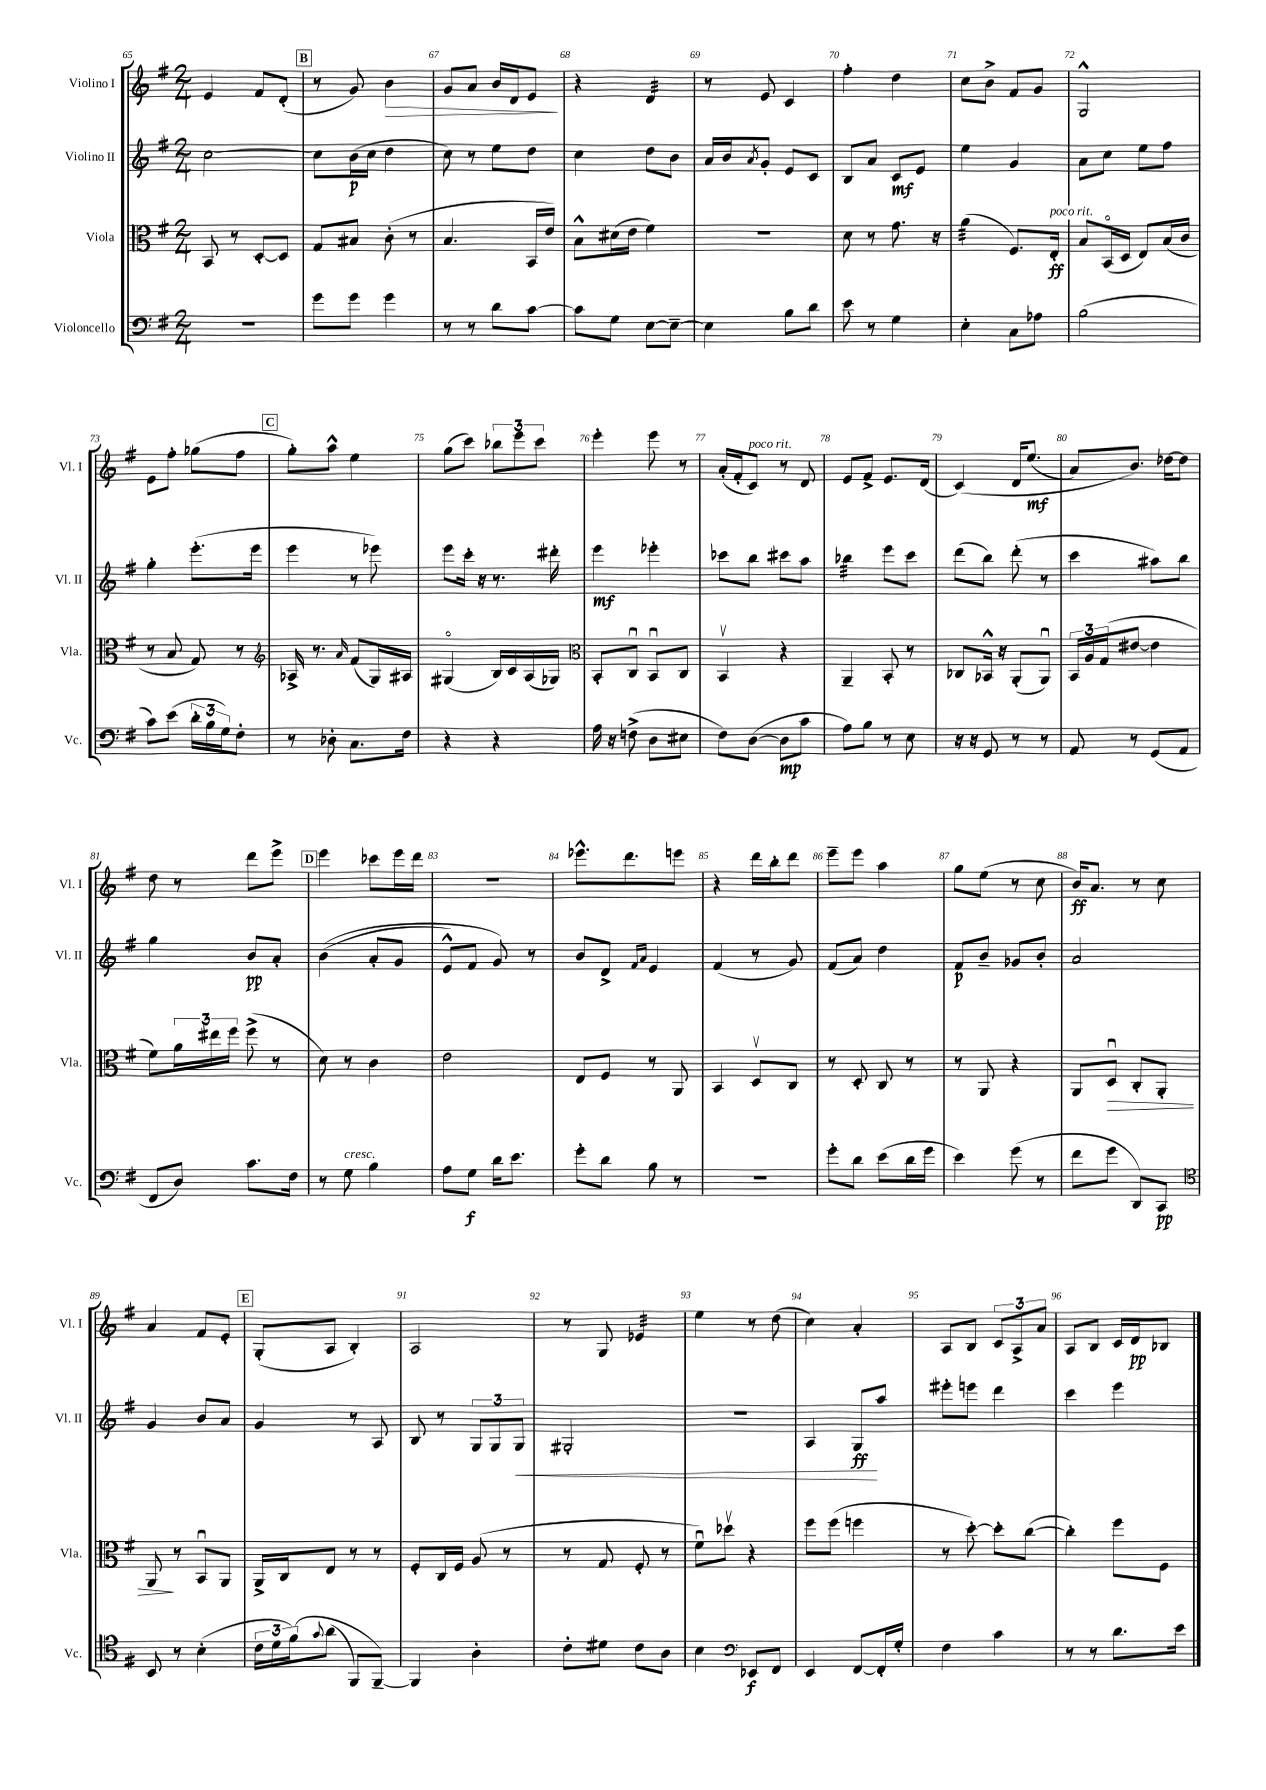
<<
\new StaffGroup <<
\new Staff = "s0" \with { instrumentName = "Violino I" shortInstrumentName = "Vl. I" } {
    \clef treble \key g \major \numericTimeSignature \time 2/4
    e'4 fis'8 d'8-.( |
    \mark \markup { \box "B" } r8 g'8) b'4\> |
    g'8 a'8 b'16 d'16 e'8\! |
    r4 d'4:32 |
    r8 e'8 c'4 |
    fis''4-. d''4 |
    c''8 b'8-> fis'8 g'8 |
    g2-^ |
    e'8 fis''8-. ges''8( fis''8 |
    \mark \markup { \box "C" } g''8-.) a''8-^ e''4 |
    g''8( c'''8) \tuplet 3/2 { bes''8 e'''8 c'''8 } |
    e'''4-. e'''8 r8 |
    a'16-.( fis'16-. c'8^\markup { \italic "poco rit." }) r8 d'8 |
    e'8 fis'8-> e'8. d'16( |
    c'4)\( d'16 e''8.\mf( |
    a'8) b'8.\) des''16~ des''8 |
    d''8 r8 d'''8 e'''8-> |
    \mark \markup { \box "D" } e'''4 ces'''8 e'''16 d'''16 |
    R2 |
    ees'''8.-^ d'''8. e'''8 |
    r4 d'''16 b''16-. d'''8 |
    e'''8-- e'''8 a''4 |
    g''8 e''8( r8 c''8 |
    b'16\ff) a'8. r8 c''8 |
    a'4 fis'8 e'8-. |
    \mark \markup { \box "E" } g8-.( a8 b4-.) |
    a2 |
    r8 g8 ees'4:32 |
    e''4 r8 d''8( |
    c''4) a'4-. |
    a8 b8 \tuplet 3/2 { c'8 a8-> a'8 } |
    a8 b8 c'16 d'16\pp bes8 \bar "|." |
}
\new Staff = "s1" \with { instrumentName = "Violino II" shortInstrumentName = "Vl. II" } {
    \clef treble \key g \major \numericTimeSignature \time 2/4
    c''2~ |
    \mark \markup { \box "B" } c''8 b'16\p( c''16 d''4 |
    c''8) r8 e''8 d''8 |
    c''4 d''8 b'8 |
    a'16 b'16 \acciaccatura { a'8 } g'8-. e'8 c'8 |
    b8 a'8 c'8\mf e'8 |
    e''4 g'4 |
    a'8 c''8 e''8 fis''8 |
    g''4-. e'''8.-.( e'''16 |
    \mark \markup { \box "C" } e'''4 r8 ees'''8) |
    e'''8 c'''16-. r16 r8. dis'''16-. |
    e'''4\mf ees'''4-. |
    ces'''8 b''8 cis'''8 a''8 |
    bes''4:32 e'''8 c'''8 |
    d'''8( b''8) d'''8-.( r8 |
    c'''4 ais''8) b''8 |
    g''4 b'8\pp a'8-. |
    \mark \markup { \box "D" } b'4(\( a'8-. g'8 |
    e'8-^) fis'8 g'8\) r8 |
    b'8 d'8-> \grace { fis'16 a'16 } e'4 |
    fis'4( r8 g'8) |
    fis'8( a'8) d''4 |
    fis'8\p b'8-- ges'8 b'8-. |
    a'2 |
    g'4 b'8 a'8 |
    \mark \markup { \box "E" } g'4 r8 a8 |
    b8 r8 \tuplet 3/2 { g8 g8 g8\< } |
    gis2-. |
    r2 |
    a4 g8\ff\! a''8 |
    eis'''8-. e'''8 d'''4 |
    c'''4 e'''4 \bar "|." |
}
\new Staff = "s2" \with { instrumentName = "Viola" shortInstrumentName = "Vla." } {
    \clef alto \key g \major \numericTimeSignature \time 2/4
    b,8 r8 d8~-. d8 |
    \mark \markup { \box "B" } g8 bis8 c'8-.( r8 |
    b4. b,16 e'16) |
    b8-^ dis'16( e'16 fis'4) |
    r2 |
    d'8 r8 g'8. r16 |
    a'4:32( fis8.) e16-.\ff^\markup { \italic "poco rit." } |
    b8 b,16\flageolet( d16 e8) b16( c'16 |
    r8 b8 g8) r8 |
    \mark \markup { \box "C" } \clef treble aes16-> r8. \grace { a'16 } fis'8( g16) ais16 |
    gis4\flageolet( b16) c'16 a16( ges16) |
    \clef alto b,8-. c8\downbow b,8\downbow c8 |
    b,4\upbow r4 |
    a,4-- b,8-. r8 |
    ces8 bes,16-^ r16 a,8-.( a,8\downbow) |
    \tuplet 3/2 { b,16 a16 g16( } eis'8~ eis'4 |
    fis'8) \tuplet 3/2 { a'16 eis''16 fis''16 } fis''8->( r8 |
    \mark \markup { \box "D" } d'8) r8 c'4 |
    e'2 |
    e8 fis8 r8 a,8 |
    b,4 d8\upbow c8 |
    r8 d8-. c8 r8 |
    r8 a,8 r4 |
    a,8 d8\downbow\> c8-. a,8-. |
    a,8\! r8 b,8\downbow a,8 |
    \mark \markup { \box "E" } a,16-> c16 e8 r8 r8 |
    fis8-. c16 fis16 a8( r8 |
    r8 g8 fis8-. r8 |
    fis'8\downbow) des''8\upbow r4 |
    fis''8 fis''8( f''4 |
    r8 d''8~-.) d''8-. c''8~( |
    c''4-.) fis''8 fis8 \bar "|." |
}
\new Staff = "s3" \with { instrumentName = "Violoncello" shortInstrumentName = "Vc." } {
    \clef bass \key g \major \numericTimeSignature \time 2/4
    R2 |
    \mark \markup { \box "B" } g'8 g'8 g'4 |
    r8 r8 d'8 c'8~ |
    c'8 g8 e8~ e8~-- |
    e4 b8 d'8 |
    e'8 r8 g4 |
    e4-. c8 aes8 |
    b2( |
    c'8) e'8( \tuplet 3/2 { d'16-. b16 g16) } fis8-. |
    \mark \markup { \box "C" } r8 des8-. c8. fis16 |
    r4 r4 |
    a16 r16 f8->( d8 eis8 |
    fis8) d8~( d8\mp c'8 |
    a8) b8 r8 e8 |
    r16 r16 g,8 r8 r8 |
    a,8 r8 g,8( a,8 |
    fis,8 d8) c'8. fis16 |
    \mark \markup { \box "D" } r8 g8^\markup { \italic "cresc." } b4 |
    a8 g8\f d'16 e'8. |
    g'8-. d'8 b8 r8 |
    R2 |
    g'8-. d'8 e'8( d'16 g'16 |
    e'4) g'8( r8 |
    fis'8 g'8 d,8) c,8\pp |
    \clef tenor b,8 r8 b4-.( |
    \mark \markup { \box "E" } \tuplet 3/2 { c'16 d'16 fis'16)\( } \appoggiatura { g'8 } a'8( fis,8) fis,8~--\) |
    fis,4 a4-. |
    c'8-. dis'8 c'8 a8 |
    b4 \clef bass ees,8\f fis,8 |
    e,4 fis,8~ fis,16-. g16-. |
    fis4 c'4 |
    r8 r8 d'8. e'16 \bar "|." |
}
>>
>>
\layout { \context { \Score currentBarNumber = #65 \override BarNumber.break-visibility = ##(#f #t #t) barNumberVisibility = #all-bar-numbers-visible } }
